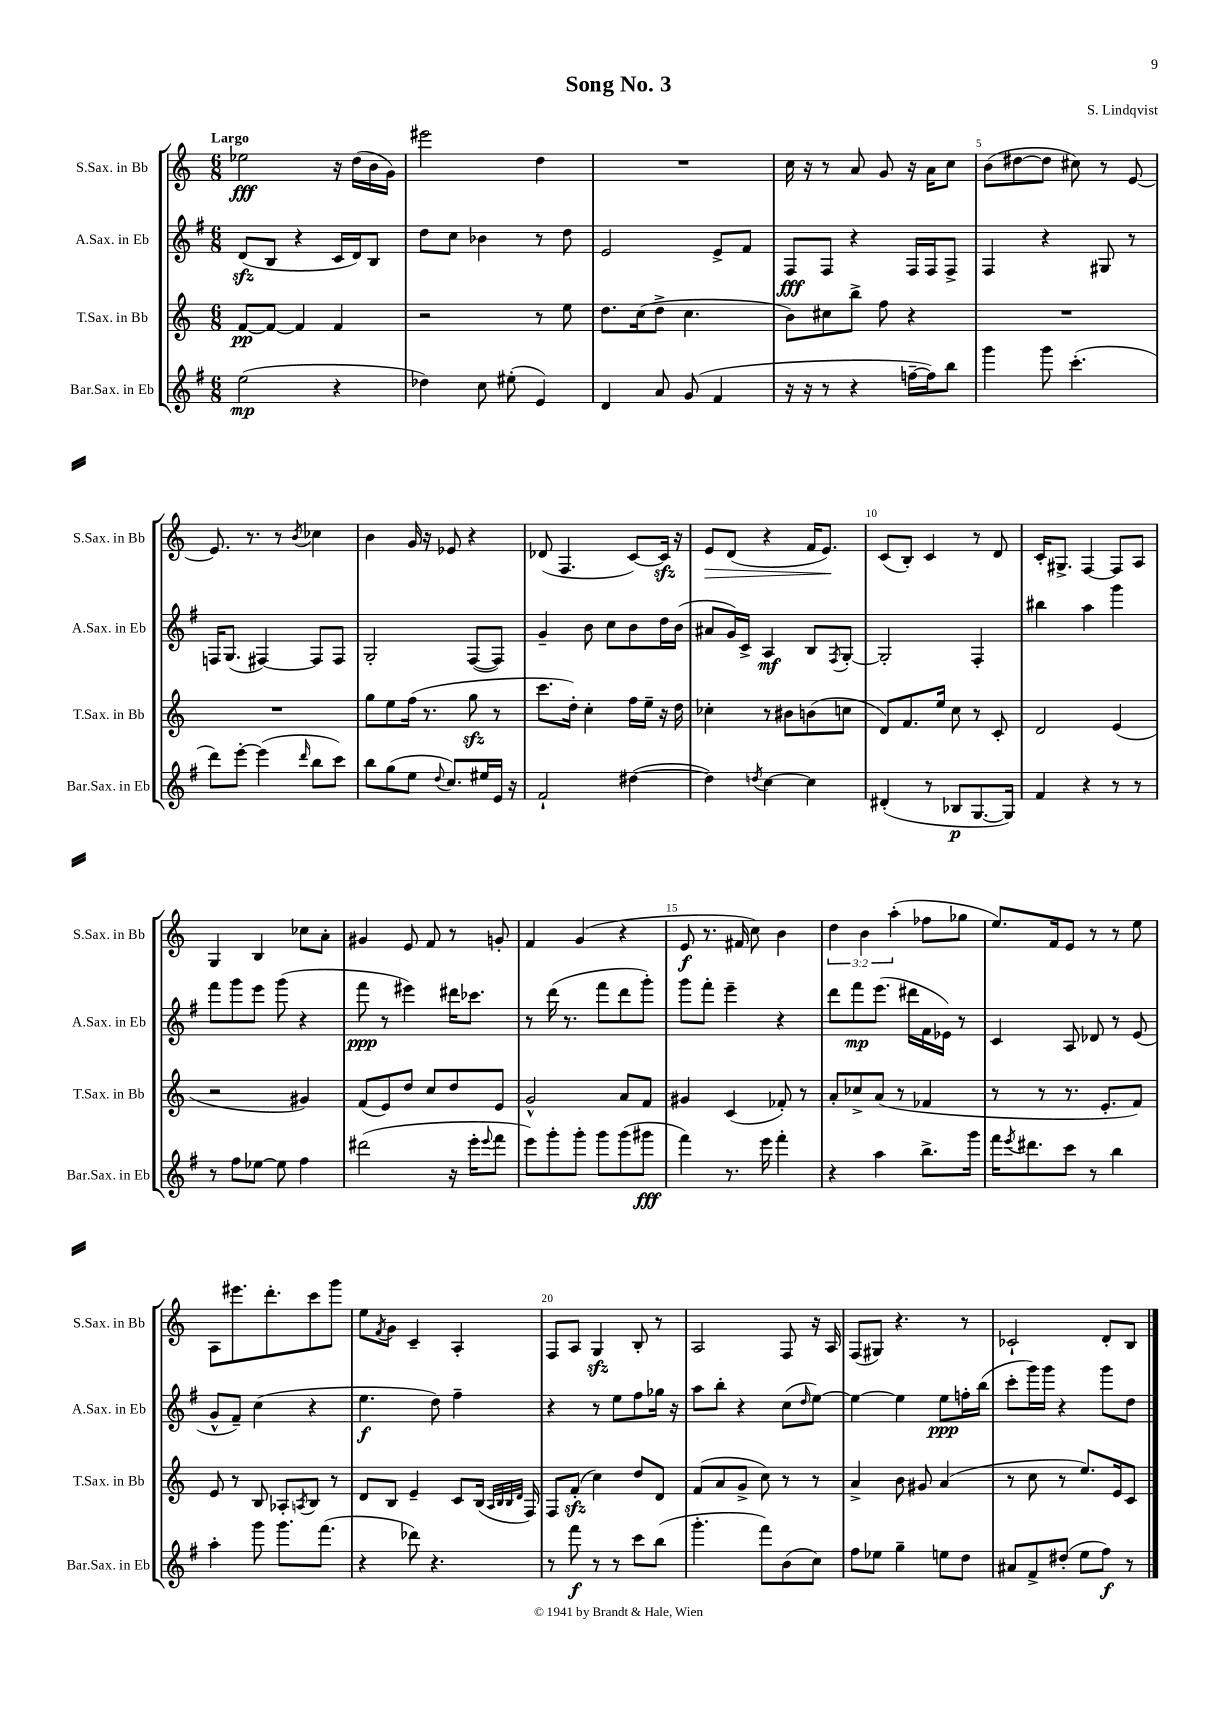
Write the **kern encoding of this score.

**kern	**dynam	**kern	**dynam	**kern	**dynam	**kern	**dynam
*part4	*part4	*part3	*part3	*part2	*part2	*part1	*part1
*staff4	*staff4	*staff3	*staff3	*staff2	*staff2	*staff1	*staff1
*I"Bar.Sax. in Eb	*	*I"T.Sax. in Bb	*	*I"A.Sax. in Eb	*	*I"S.Sax. in Bb	*
*I'Bar.Sax. in Eb	*	*I'T.Sax. in Bb	*	*I'A.Sax. in Eb	*	*I'S.Sax. in Bb	*
*clefG2	*	*clefG2	*	*clefG2	*	*clefG2	*
*k[f#]	*	*k[]	*	*k[f#]	*	*k[]	*
*M6/8	*	*M6/8	*	*M6/8	*	*M6/8	*
=1	=1	=1	=1	=1	=1	=1	=1
!	!	!	!	!	!	!LO:TX:a:B:t=Largo	!
(2ee\	mp	[8f/L	pp	(8dzz/L	.	2ee-X\	fff
.	.	8f/J_	.	8B/J	.	.	.
.	.	4f/]	.	4r	.	.	.
4r	.	4f/	.	16c/LL	.	16r	.
.	.	.	.	16d/J)	.	(16dd\LL	.
.	.	.	.	8B/J	.	16b\	.
.	.	.	.	.	.	16g\JJ)	.
=2	=2	=2	=2	=2	=2	=2	=2
4dd-X\)	.	2r	.	8dd\L	.	2eee#X\	.
.	.	.	.	8cc\J	.	.	.
8cc\	.	.	.	4b-X\	.	.	.
(8ee#X'\	.	.	.	.	.	.	.
4e/)	.	8r	.	8r	.	4dd\	.
.	.	8ee\	.	8dd\	.	.	.
=3	=3	=3	=3	=3	=3	=3	=3
4d/	.	8.dd\L	.	2e/	.	2.r	.
.	.	(16cc\k	.	.	.	.	.
8a/	.	8dd^\J	.	.	.	.	.
(8g/	.	4.cc\	.	.	.	.	.
4f#/	.	.	.	8e^/L	.	.	.
.	.	.	.	8f#/J	.	.	.
=4	=4	=4	=4	=4	=4	=4	=4
16r	.	8b\L)	.	8F#/L	fff	16cc\	.
16r	.	.	.	.	.	16r	.
8r	.	8cc#X\	.	8F#/J	.	8r	.
4r	.	8bb^\J	.	4r	.	8a/	.
.	.	8ff\	.	.	.	8g/	.
[16ffn~\LL	.	4r	.	16F#/LL	.	16r	.
16ff\J])	.	.	.	16F#/J	.	16a\KL	.
8bb\J	.	.	.	8F#^/J	.	8cc\J	.
=5	=5	=5	=5	=5	=5	=5	=5
4ggg\	.	2.r	.	4F#/	.	(8b\L	.
.	.	.	.	.	.	[8dd#X\	.
8ggg\	.	.	.	4r	.	8dd#\J]	.
(4.ccc'\	.	.	.	.	.	8cc#X\)	.
.	.	.	.	8G#X/	.	8r	.
.	.	.	.	8r	.	[8e/	.
!!LO:LB:g=z
=6	=6	=6	=6	=6	=6	=6	=6
8ddd\L)	.	2.r	.	16Fn/KL	.	8.e/]	.
.	.	.	.	(8.G/J	.	.	.
[8eee'\J	.	.	.	.	.	.	.
.	.	.	.	.	.	8.r	.
(4eee\]	.	.	.	[4F#X/)	.	.	.
.	.	.	.	.	.	8r	.
16qqddd/	.	.	.	.	.	8qb/	.
8bb\L	.	.	.	8F#/L]	.	4cc-X\	.
8ccc\J)	.	.	.	8F#/J	.	.	.
=7	=7	=7	=7	=7	=7	=7	=7
8bb\L	.	8gg\L	.	2G'/	.	4b\	.
(8gg\	.	8ee\	.	.	.	.	.
8ee\J	.	(16ff\Jk	.	.	.	16g/	.
.	.	8.r	.	.	.	16r	.
8qqdd/	.	.	.	.	.	.	.
8.cc/L)	.	.	.	.	.	8e-X/	.
.	.	8ggzz\	.	([8F#/L	.	4r	.
16ee#X/L	.	.	.	.	.	.	.
16e/JJ	.	8r	.	8F#/J])	.	.	.
16r	.	.	.	.	.	.	.
=8	=8	=8	=8	=8	=8	=8	=8
2f#`/	.	8.ccc\L	.	4g~/	.	(8d-X/	.
.	.	.	.	.	.	4.F/	.
.	.	16dd'\Jk)	.	.	.	.	.
.	.	4cc'\	.	8b\	.	.	.
.	.	.	.	8cc\L	.	.	.
([4dd#X\	.	16ff\LL	.	8b\	.	[8c/L)	.
.	.	16ee~\JJ	.	.	.	.	.
.	.	16r	.	16dd\L	.	16czz/Jk]	.
.	.	16dd\	.	(16b\JJ	.	16r	.
=9	=9	=9	=9	=9	=9	=9	=9
!	!	!	!	!	!	!	!LO:HP:b
4dd#\])	.	4cc-X'\	.	8a#X/L	.	8e/L	>
.	.	.	.	16g/L)	.	(8d/J	.
.	.	.	.	16c^/JJ	.	.	.
8qddn/	.	.	.	.	.	.	.
[4cc\	.	8r	.	4A/	mf	4r	.
.	.	8b#X\L	.	.	.	.	.
4cc\]	.	(8bn\	.	8B/L	.	16f/KL	.
.	.	.	.	.	.	8.e/J)	.
.	.	.	.	8qF#/	.	.	.
.	.	8ccn\J	.	[8G'/J	.	.	.
.	.	.	.	.	.	.	]
=10	=10	=10	=10	=10	=10	=10	=10
(4d#X'/	.	8d/L)	.	2G'/]	.	(8c/L	.
.	.	8.f/	.	.	.	8B'/J)	.
8r	.	.	.	.	.	4c/	.
.	.	16ee/Jk	.	.	.	.	.
8B-X/L	p	8cc\	.	.	.	.	.
[8.G/	.	8r	.	4F#'/	.	8r	.
.	.	8c'/	.	.	.	8d/	.
16G/Jk])	.	.	.	.	.	.	.
=11	=11	=11	=11	=11	=11	=11	=11
4f#/	.	2d/	.	4bb#X\	.	16c'/KL	.
.	.	.	.	.	.	8.G#X^/J	.
4r	.	.	.	4aa\	.	[4F/	.
8r	.	(4e/	.	4ggg\	.	8F/L]	.
8r	.	.	.	.	.	8A/J	.
!!LO:LB:g=z
=12	=12	=12	=12	=12	=12	=12	=12
8r	.	2r	.	8fff#\L	.	4G/	.
8ff#\L	.	.	.	8ggg\	.	.	.
[8ee-X\J	.	.	.	8eee\J	.	4B/	.
8ee-\]	.	.	.	(8ggg\	.	.	.
4ff#\	.	4g#X/)	.	4r	.	8cc-X\L	.
.	.	.	.	.	.	8a'\J	.
=13	=13	=13	=13	=13	=13	=13	=13
(2ddd#X\	.	(8f/L	.	8fff#\	ppp	4g#X/	.
.	.	8e/)	.	8r	.	.	.
.	.	8dd/J	.	4eee#X\)	.	8e/	.
.	.	8cc/L	.	.	.	8f/	.
16r	.	8dd/	.	16ddd#X\KL	.	8r	.
16eee'\KL	.	.	.	8.ccc-X\J	.	.	.
8qqeee/	.	.	.	.	.	.	.
8fff#\J	.	8e/J	.	.	.	8gn'/	.
=14	=14	=14	=14	=14	=14	=14	=14
8eee\L)	.	2g^^/	.	8r	.	4f/	.
8ggg'\	.	.	.	(16ddd\	.	.	.
.	.	.	.	8.r	.	.	.
8ggg'\J	.	.	.	.	.	(4g/	.
8ggg\L	.	.	.	8fff#\L	.	.	.
(8ggg\	.	8a/L	.	8ddd\	.	4r	.
8ggg#X\J	fff	8f/J	.	8ggg'\J)	.	.	.
=15	=15	=15	=15	=15	=15	=15	=15
4fff#\)	.	4g#X/	.	8ggg\L	.	8e/	f
.	.	.	.	8fff#'\J	.	8.r	.
8.r	.	(4c/	.	4eee~\	.	.	.
.	.	.	.	.	.	16f#X/	.
.	.	.	.	.	.	8cc\)	.
16eee\	.	.	.	.	.	.	.
4fff#'\	.	8f-X'/)	.	4r	.	4b\	.
.	.	8r	.	.	.	.	.
=16	=16	=16	=16	=16	=16	=16	=16
4r	.	8a'/L	.	8ddd\L	.	6dd\	.
.	.	8cc-X^/	.	8fff#\	mp	.	.
.	.	.	.	.	.	6b\	.
4aa\	.	(8a/J	.	(8.eee\J	.	.	.
.	.	.	.	.	.	(6aa'\	.
.	.	8r	.	.	.	.	.
.	.	.	.	16ddd#X\LL	.	.	.
8.bb^\L	.	4f-X/	.	16f#\	.	8ff-X\L	.
.	.	.	.	16e-X\JJ)	.	.	.
.	.	.	.	8r	.	8gg-X\J	.
16ggg\Jk	.	.	.	.	.	.	.
=17	=17	=17	=17	=17	=17	=17	=17
16fff#\KL	.	8r	.	4c/	.	8.ee/L)	.
8qeee/	.	.	.	.	.	.	.
8.ddd#X\	.	.	.	.	.	.	.
.	.	8r	.	.	.	.	.
.	.	.	.	.	.	16f/k	.
8ccc\J	.	8.r	.	8A/	.	8e/J	.
8r	.	.	.	8d-X/	.	8r	.
.	.	8.e'/L	.	.	.	.	.
4bb\	.	.	.	8r	.	8r	.
.	.	8f/J)	.	(8e/	.	8ee\	.
!!LO:LB:g=z
=18	=18	=18	=18	=18	=18	=18	=18
4aa'\	.	8e/	.	8g^^/L	.	8A\L	.
.	.	8r	.	8f#~/J)	.	8.eee#X\	.
8ggg\	.	8B/	.	(4cc\	.	.	.
.	.	.	.	.	.	8.ddd'\	.
8.ggg\L	.	8A-X'/L	.	.	.	.	.
.	.	8qAn/	.	.	.	.	.
.	.	8B/J	.	4r	.	8ccc\	.
(8.fff#\J	.	.	.	.	.	.	.
.	.	8r	.	.	.	8ggg\J	.
=19	=19	=19	=19	=19	=19	=19	=19
4r	.	8d/L	.	4.ee\	f	8ee\L	.
.	.	.	.	.	.	8qf/	.
.	.	8B/J	.	.	.	8g\J	.
8ddd-X\)	.	4e~/	.	.	.	4c~/	.
4.r	.	.	.	8dd\)	.	.	.
.	.	8c/L	.	4ff#~\	.	4A'/	.
.	.	(16B/Jk	.	.	.	.	.
.	.	32qqA/LLL	.	.	.	.	.
.	.	32qqB/	.	.	.	.	.
.	.	32qqB/	.	.	.	.	.
.	.	32qqd/JJJ	.	.	.	.	.
.	.	16F/)	.	.	.	.	.
=20	=20	=20	=20	=20	=20	=20	=20
8r	.	8F/L	.	4r	.	8F/L	.
8fff#\	f	(8fzz'/J	.	.	.	8A/J	.
8r	.	4cc\)	.	8r	.	4Gzz/	.
8r	.	.	.	8ee\L	.	.	.
8ccc\L	.	8dd/L	.	8ff#\	.	8B'/	.
(8bb\J	.	8d/J	.	16gg-X\Jk	.	8r	.
.	.	.	.	16r	.	.	.
=21	=21	=21	=21	=21	=21	=21	=21
4.ggg'\	.	(8f/L	.	8aa\L	.	2A/	.
.	.	8a/	.	8bb'\J	.	.	.
.	.	8g^/J	.	4r	.	.	.
8fff#\L)	.	8cc\)	.	.	.	.	.
(8b\	.	8r	.	(8cc\L	.	8F/	.
.	.	.	.	16qqdd/	.	.	.
8cc\J)	.	8r	.	[8ee\J)	.	16r	.
.	.	.	.	.	.	16A/	.
=22	=22	=22	=22	=22	=22	=22	=22
8ff#\L	.	4a^/	.	4ee\_	.	(8F/L	.
8ee-X\J	.	.	.	.	.	8G#X/J)	.
4gg~\	.	8b\	.	4ee\]	.	4.r	.
.	.	8g#X/	.	.	.	.	.
8een\L	.	(4a/	.	8ee\L	ppp	.	.
8dd\J	.	.	.	16ffn'\L	.	8r	.
.	.	.	.	(16bb\JJ	.	.	.
=23	=23	=23	=23	=23	=23	=23	=23
8a#X/L	.	8r	.	8ccc'\L	.	2c-X`/	.
8f#^/	.	8cc\	.	16ggg\L)	.	.	.
.	.	.	.	16ggg\JJ	.	.	.
(8dd#X'/J	.	8r	.	4r	.	.	.
8ee\L	.	8.ee/L)	.	.	.	.	.
8ff#\J)	f	.	.	8ggg\L	.	8d'/L	.
.	.	16e/k	.	.	.	.	.
8r	.	8c/J	.	8dd\J	.	8B/J	.
==	==	==	==	==	==	==	==
*-	*-	*-	*-	*-	*-	*-	*-
